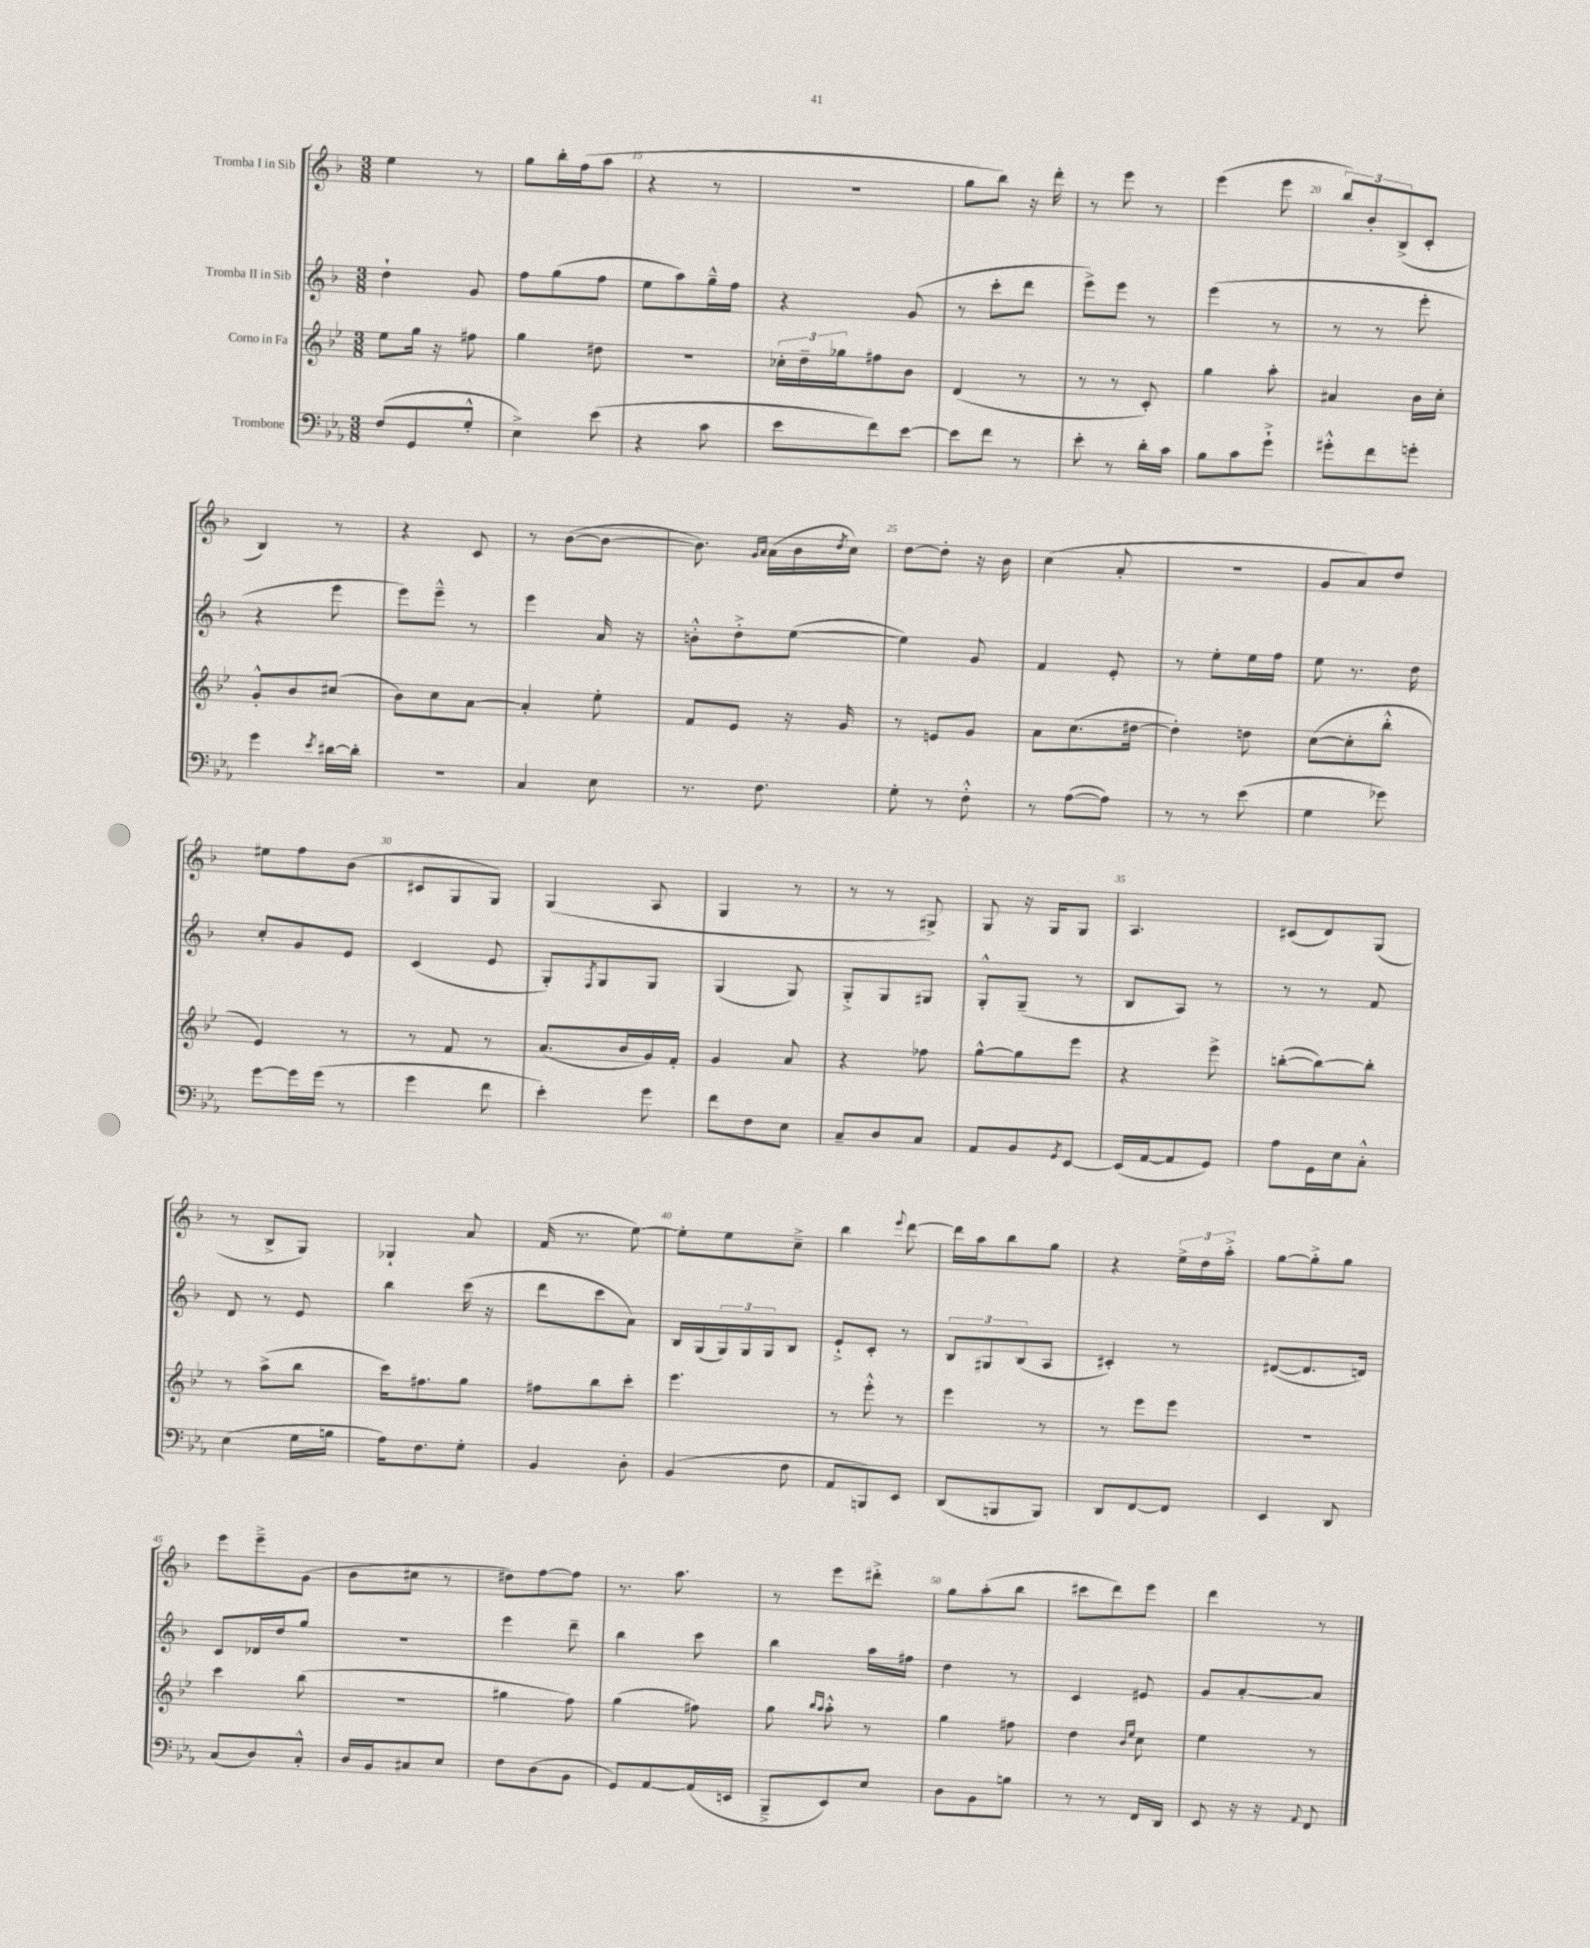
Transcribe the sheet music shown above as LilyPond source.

<<
\new StaffGroup <<
\new Staff = "s0" \with { instrumentName = "Tromba I in Sib" } {
    \clef treble \key f \major \numericTimeSignature \time 3/8
    e''4 r8 |
    g''8 bes''16-. f''16( a''8 |
    r4 r8 |
    r4. |
    g''8 bes''8) r16 d'''16-. |
    r8 e'''8 r8 |
    e'''4( e'''8 |
    \tuplet 3/2 { bes''8) bes'8-. bes8->( } c'8-. |
    bes4) r8 |
    r4 c'8 |
    r8 bes'8~( bes'8~ |
    bes'8.) \grace { g'16 a'16 } a'16( bes'16 \acciaccatura { d''8 } c''16) |
    d''8~ d''8-. r16 bes'16 |
    c''4( a'8-. |
    R4. |
    g'8 a'8) d''8 |
    eis''8 f''8 bes'8( |
    cis'8 g8 g8) |
    g4( a8 |
    g4 r8 |
    r8 r8 gis8->) |
    g8 r16 g16 g8 |
    a4. |
    cis'8( d'8) g8( |
    r8 bes8-> g8) |
    ges4-! a'8 |
    f'16( r8. e''8~) |
    e''8-. e''8 c''8---> |
    bes''4 \appoggiatura { e'''8 } d'''8~ |
    d'''16 a''16 bes''8 g''8 |
    r4 \tuplet 3/2 { e''16-> d''16 a''16-.-> } |
    g''8~ g''8-.-> g''8 |
    e'''8 e'''8---> g'8( |
    bes'8 cis''8 r8 |
    dis''8) f''8~ f''8 |
    r8. a''8. |
    r8 e'''8 dis'''8-.-> |
    g''8 a''8-.( bes''8 |
    cis'''8 d'''8) e'''8 |
    d'''4 r8 \bar "|." |
}
\new Staff = "s1" \with { instrumentName = "Tromba II in Sib" } {
    \clef treble \key f \major \numericTimeSignature \time 3/8
    d''4-! g'8 |
    f''8 g''8( f''8 |
    e''8 a''8) g''16---^ f''16 |
    r4 g'8( |
    r8 c'''8-. d'''8 |
    e'''8->) e'''8 r8 |
    e'''4( r8 |
    r8 r8 e'''8-. |
    r4 e'''8 |
    e'''8) e'''8---^ r8 |
    e'''4 a'16 r16 |
    b'8-.-^ d''8-.-> e''8~( |
    e''4) g'8 |
    f'4 e'8-. |
    r8 e''8-. e''16 f''16 |
    e''8 r8. d''16 |
    c''8-. g'8 e'8 |
    c'4( e'8 |
    g8-.) \acciaccatura { f8 } g8 g8 |
    g4( g8) |
    g8-.-> g8 gis8 |
    g8-.-^ g8--( r8 |
    bes8 a8) r8 |
    r8 r8 f'8 |
    d'8 r8 e'8 |
    bes''4 c'''16( r16 |
    d'''8 c'''8 a'8) |
    bes16 g16( \tuplet 3/2 { g16) g16 g16 } bes8 |
    e'8-!-> c'8-. r8 |
    \tuplet 3/2 { bes8 gis8 bes8( } a8 |
    cis'4-.) r8 |
    dis'8~( dis'8. d'16) |
    c'8 des'16 d''16 g''8 |
    R4. |
    e'''4 d'''8-- |
    bes''4 c'''8 |
    bes''4 a''16 fis''16 |
    d''4 r8 |
    c'4 eis'8 |
    g'8 a'8~-. a'8 \bar "|." |
}
\new Staff = "s2" \with { instrumentName = "Corno in Fa" } {
    \clef treble \key bes \major \numericTimeSignature \time 3/8
    ees''8 g''16 r16 fis''8 |
    g''4 dis''8 |
    R4. |
    \tuplet 3/2 { ces''16-. d''16-- ges''16 } fis''8 bes'8 |
    d'4( r8 |
    r8 r8 c'8-.) |
    g''4 a''8-. |
    ais'4 bes'16 c''16-. |
    g'8-.-^ bes'8 cis''8( |
    bes'8) c''8 a'8~ |
    a'4-. ees''8-. |
    f'8 ees'8 r16 g'16 |
    r8 e'8 g'8 |
    a'8 c''8.( dis''16~ |
    dis''4-.) d''8 |
    c''8~( c''8-. bes''8-.-^ |
    ees'4) r8 |
    r8 f'8 r8 |
    a'8.( bes'16 g'16) f'16-. |
    g'4 a'8 |
    r4 fes''8 |
    g''8~-^ g''8 ees'''8 |
    r4 ees'''8-> |
    b''8~-.( b''8~) b''8-. |
    r8 a''8->( bes''8 |
    c'''16) fis''8. g''8 |
    fis''8 bes''8 c'''8-. |
    ees'''4. |
    r8 ees'''8-.-^ r8 |
    ees'''4 r8 |
    r8 ees'''8 ees'''8 |
    R4. |
    c'''4 bes''8( |
    R4. |
    gis''4 f''8) |
    g''4( fis''8) |
    g''8 \grace { bes''16 a''16 } a''8-.-^ r8 |
    g''4 fis''8 |
    d''4 \grace { bes'16 ees''16 } c''8 |
    ees''4 r8 \bar "|." |
}
\new Staff = "s3" \with { instrumentName = "Trombone" } {
    \clef bass \key ees \major \numericTimeSignature \time 3/8
    f8( g,8 g8-.-^ |
    ees4->) ees'8( |
    r4 c'8 |
    ees'8 f'8) ees'8~ |
    ees'8 f'8 r8 |
    ees'8-. r8 d'16-. c'16 |
    bes8 c'8 g'8-!-> |
    gis'8-.-^ f'8 g'8-. |
    g'4 \acciaccatura { ees'8 } dis'16~ dis'16-. |
    R4. |
    c4 ees8 |
    r8. f8. |
    g8-. r8 f8-.-^ |
    r8 aes8~( aes8) |
    r8 r8 ees'8( |
    g4 ges'8) |
    g'8~ g'16 g'16( r8 |
    g'4 f'8 |
    ees'4-.) g'8 |
    f'8 f8 ees8 |
    c8-- d8 c8 |
    aes,8 bes,8 \acciaccatura { g,8 } ees,8~ |
    ees,16( aes,16~ aes,8 g,8) |
    aes8 g,16 ees16 c8-.-^ |
    ees4( g16 b16 |
    aes16) f8. g8-. |
    bes,4 d8-. |
    bes,4( f8 |
    aes,8 b,,8) ees,8 |
    d,8( b,,8 b,,8) |
    d,8 f,8~ f,8 |
    ees,4 d,8 |
    c8( d8) c8-.-^ |
    d16 bes,16 cis8 ees8 |
    f8 d8( bes,8 |
    g,8) aes,8~ aes,16( e,16 |
    bes,,8---> ees,8) ees8 |
    d8 bes,8 b8 |
    r8 r8 f,16 d,16 |
    ees,8 r16 r16 \appoggiatura { aes,8 } f,8 \bar "|." |
}
>>
>>
\layout { \context { \Score currentBarNumber = #13 \override BarNumber.break-visibility = ##(#f #t #t) barNumberVisibility = #(every-nth-bar-number-visible 5) } }
